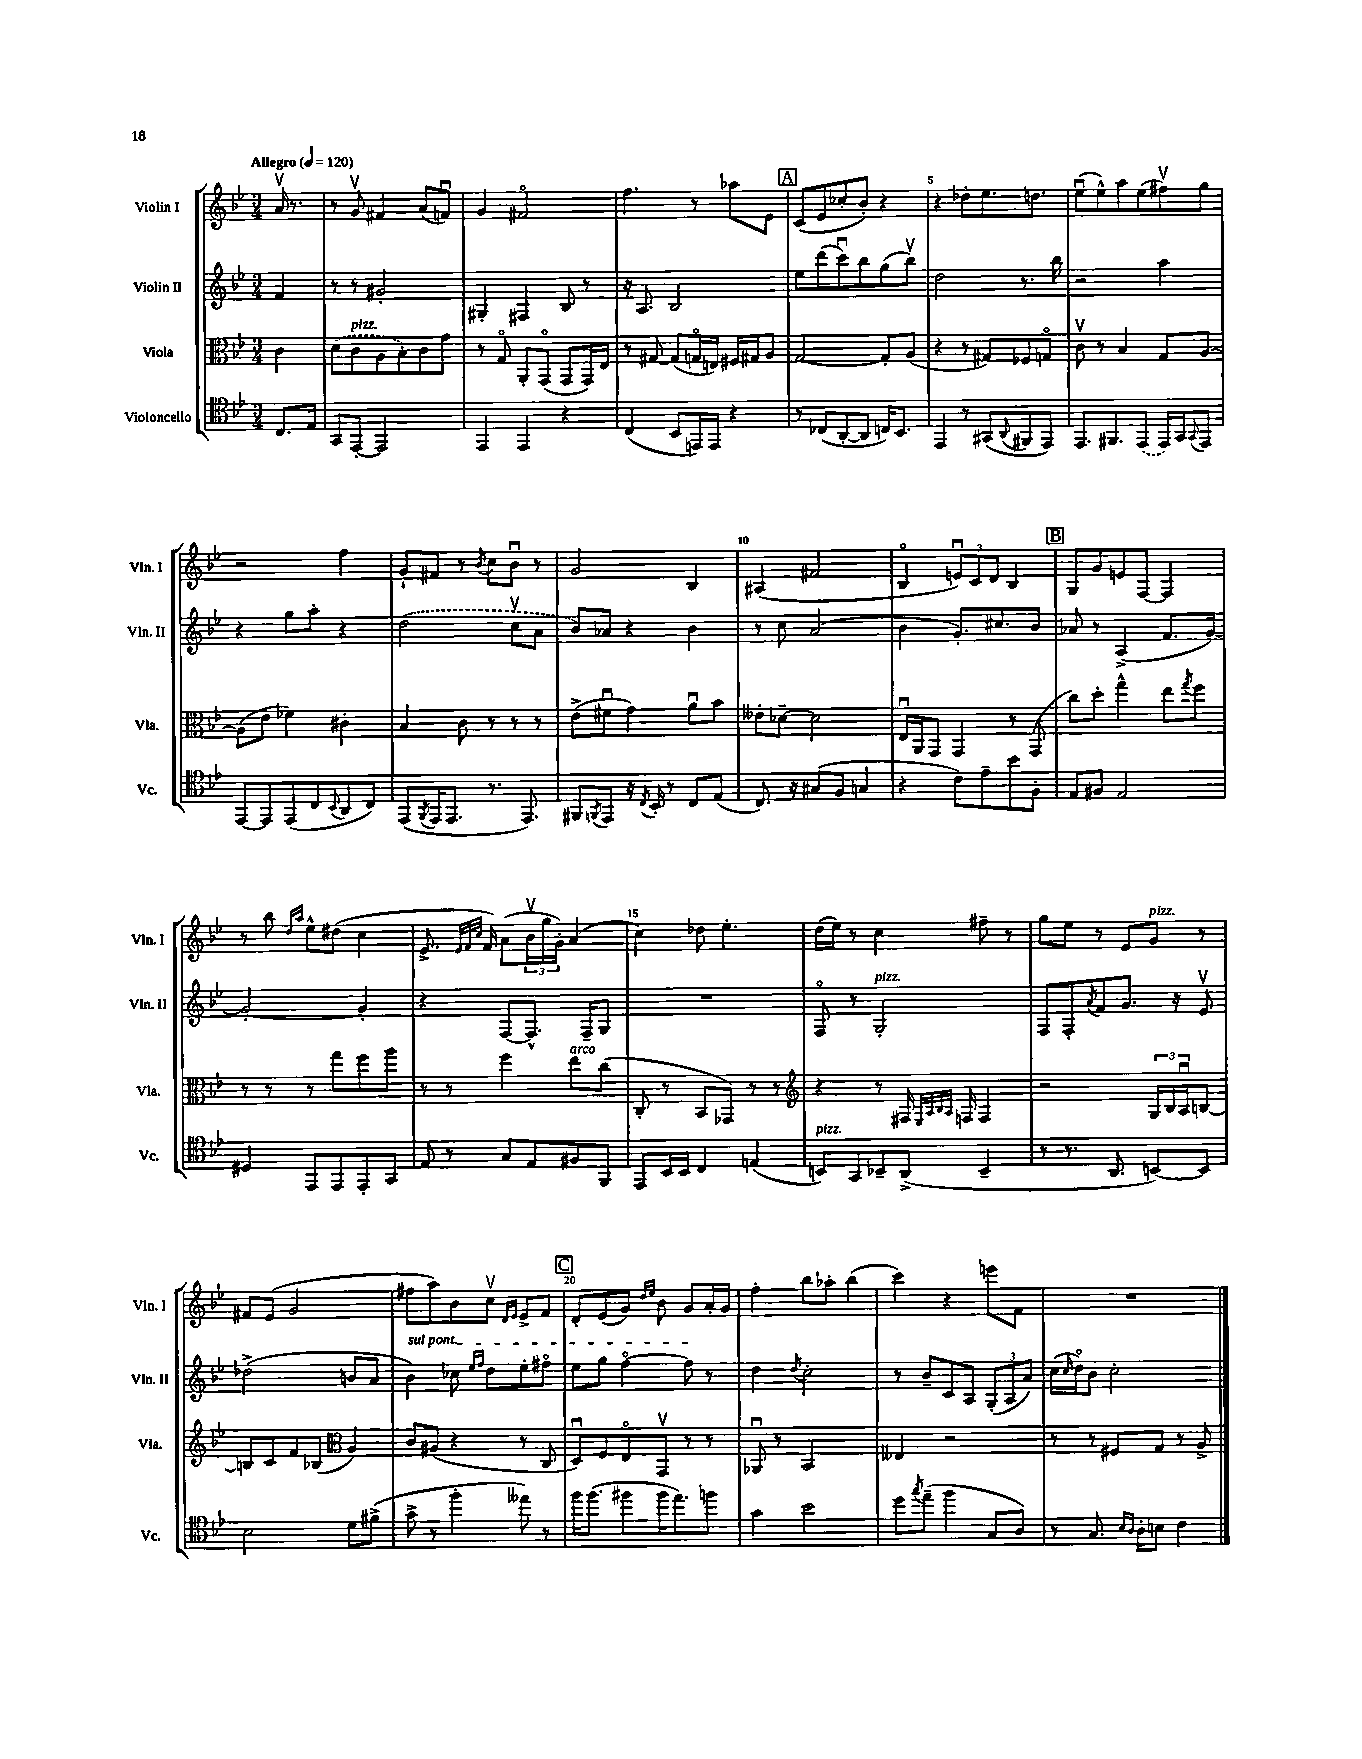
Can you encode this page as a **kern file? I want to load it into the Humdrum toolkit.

**kern	**kern	**kern	**kern
*staff4	*staff3	*staff2	*staff1
*clefC4	*clefC3	*clefG2	*clefG2
*k[b-e-]	*k[b-e-]	*k[b-e-]	*k[b-e-]
*M3/4	*M3/4	*M3/4	*M3/4
*MM120	*MM120	*MM120	*MM120
8.C/L	4c\	4f/	16av/
.	.	.	8.r
16E-/Jk	.	.	.
=	=	=	=
8GG/L	(8d\L	8r	8r
[8EE-'/J	8c\	8r	8gv/
2EE-/]	8A\	2g#'/	4f#/
.	8B-'\)	.	.
.	8c\	.	(8a/L
.	8g\J	.	8fu/J)
=	=	=	=
4EE-/	8r	4G#'/	4g/
.	8Go/	.	.
4EE-/	8AA'/L	4F#/	2f#o/
.	(8GGo/J	.	.
4r	8GG/L	8B-/	.
.	16GG/L)	8r	.
.	16E-/JJ	.	.
=	=	=	=
(4C/	8r	16r	4.ff\
.	.	8.A/	.
.	[8G#/	.	.
8BB-/L	(8G#/]L	2B-/	.
16EE/L)	16Go/L	.	8r
16EE/JJ	16E/JJ)	.	.
4r	16F#/LL	.	8aa-\L
.	16G#/J	.	.
.	8A/J	.	8e-\J
=	=	=	=
8r	[2G/	8ee-\L	(8c/L
(8C-/L	.	(8ddd\	8e-/
[8AA'/	.	8cccu\)	8cc-'/
8AA/]J	.	8bb-\	8b-'/J)
16C/LK)	8G'/]L	(8gg\	4r
8.BB-/J	.	.	.
.	(8A/J	8bb-v\J)	.
=	=	=	=
4EE-/	4r	2dd\	4r
8r	8r	.	8dd-'\L
(8GG#/L	8G#/L)	.	8.ee-\
8qqAA/	.	.	.
8FF#/	8F-/	8.r	.
.	.	.	8.dd\J
8EE-/J)	8Go/J	.	.
.	.	16bb-\	.
=	=	=	=
8.EE-/L	8cv\	2r	(8ee-u\L
.	8r	.	8ee-^^\)
8.FF#/	.	.	.
.	4B-/	.	8aa\
(8EE-/J	.	.	(8ee-\
16EE-/LL)	8G/L	4aa\	8ff#v\)
16GG/J	.	.	.
8qqGG/	.	.	.
8EE-/J	[8A/J	.	8gg\J
=	=	=	=
[8EE-/L	(8A\]L	4r	2r
8EE-/]	8e-\J	.	.
(8EE-/	4f-\)	8gg\L	.
8C/	.	8aa'\J	.
8qqBB-/	.	.	.
8AA/	4c#'\	4r	4ff\
8C/J)	.	.	.
=	=	=	=
(8EE-/L	4B-/	(2dd\	8g`/L
8qFF/	.	.	.
16EE-/K	.	.	8f#/J
8.EE-/J	.	.	.
.	8c\	.	8r
.	.	.	8qb-/
8.r	8r	.	8cc\L
.	8r	8ccv\L	8b-u\J
8.EE-/)	.	.	.
.	8r	8a\J	8r
=	=	=	=
8FF#/L	(8e-^\L	8b-/L)	2g/
8qFF/	.	.	.
8EE-/J	8f#u\J	8a-/J	.
16r	4g\)	4r	.
8qC/	.	.	.
16BB-'/	.	.	.
8r	.	.	.
8C/L	8au\L	4b-\	4B-/
(8E-/J	8b-\J	.	.
=	=	=	=
8.C/)	8e--'\L	8r	(4A#/
.	[8d-~\J	8cc\	.
16r	.	.	.
(8G#/L	2d-\]	(2a/	2f#/
8F/J	.	.	.
4G/	.	.	.
=	=	=	=
4r	16E-u/LL	4b-\	4B-o/
.	16AA/J	.	.
.	8GG/J	.	.
8c\L)	4GG/	8.g'/L)	12eu/L)
.	.	.	12c/
8e-~\	.	.	.
.	.	.	12d/J
.	.	8.cc#/	.
8b-\	8r	.	4B-/
8F'\J	(8GG/	8b-/J	.
=	=	=	=
8E-/L	8cc\L)	8a-/	8G/L
8F#/J	8dd'\J	8r	8g/
2E-/	4gg^^\	(4A^/	8e/
.	.	.	[8F/J
.	8ee-\L	8.f/L	4F/]
.	8qgg/	.	.
.	8ff\J	.	.
.	.	[16g/Jk)	.
=	=	=	=
4D#/	8r	2g'/_	8r
.	8r	.	8bb-\
.	.	.	16qqdd/LL
.	.	.	16qqaa/JJ
8EE-/L	8r	.	8ee-^^\L
8EE-/	8gg\L	.	(8dd#\J
8EE-'/	8ff\	4g'/]	4cc\
8GG/J	8aa\J	.	.
=	=	=	=
8E-/	8r	4r	8.e-^/
8r	8r	.	.
.	.	.	32qqe-/LLL
.	.	.	32qqf/
.	.	.	32qqcc/JJJ
.	.	.	16f/)
8G/L	4ff\	[8F/L	(8a\L
8E-/	.	8.F^^/]J	24b-v\L
.	.	.	24gg\
.	.	.	24g'\JJ)
8F#/	8ee-\L	.	(4a/
.	.	16F~/LK	.
8FF/J	(8cc\J	8G/J	.
=	=	=	=
8EE-/L	8C'/	2.r	4cc\)
16BB-/L	8r	.	.
16BB-/JJ	.	.	.
4C/	8BB-/L	.	8dd-\
.	8GG-/J)	.	4.ee-'\
(4E/	8r	.	.
.	8r	.	.
=	=	=	=
*	*clefG2	*	*
8BB/L)	4r	8Fo/	(16dd\LL
.	.	.	16ee-\JJ)
8GG/	.	8r	8r
8BB-~/	8r	2G'/	4cc\
(8AA^/J	16F#/	.	.
.	32qqE-/LLL	.	.
.	32qqA/	.	.
.	32qqB-/	.	.
.	32qqA/JJJ	.	.
.	16F/	.	.
4BB-~/	4F/	.	8ff#~\
.	.	.	8r
=	=	=	=
8r	2r	8F/L	8gg\L
8.r	.	8F'/	8ee-\J
.	.	8qa/	.
.	.	8f/	8r
8.AA/	.	.	.
.	.	8.g/J	8e-/L
[8BB/L)	24G/LL	.	8g/J
.	24B-/	.	.
.	.	16r	.
.	24Au/J	.	.
8BB/]J	[8B/J	8e-v/	8r
=	=	=	=
2B-\	8B/]L	(2dd-^\	8f#/L
.	8c/	.	(8e-/J
.	8f/	.	2g/
.	(8B-/J	.	.
*	*clefC3	*	*
8d\L	4A/)	8b/L	.
(8f#^\J	.	8a/J	.
=	=	=	=
8g^\	8c/L	4b-\)	8ff#\L
8r	(8A#/J	.	8aa\)
4ff'\	4r	8cc-\	8b-\
.	.	16qqee-/LL	.
.	.	16qqff/JJ	.
.	.	8dd\L	8ccv\J
.	.	.	16qqd/LL
.	.	.	16qqe-/JJ
8ee--\)	8r	8ee-'\	8e-^/L
8r	8C/	8ff#o\J	8f/J
=	=	=	=
16ff\LK	8Du/L)	8ee-\L	8d'/L
(8.ff\J	.	.	.
.	8F/	8gg\J	(8e-/
8ff#\L	8E-o/	[4ffo\	8g/J)
.	.	.	16qqdd/LL
.	.	.	16qqee-/JJ
16ff#\K	8GGv/J	.	8b-\
8.ee-\)	.	.	.
.	8r	8ff\]	8g/L
8ff\J	8r	8r	16a'/L
.	.	.	16g/JJ
=	=	=	=
4g\	8AA-u/	4dd\	4ff'\
.	8r	.	.
.	.	8qdd/	.
2b-\	2BB-/	2cc'\	8bb-\L
.	.	.	8aa-'\J
.	.	.	(4bb-\
=	=	=	=
8dd\L	4E--/	8r	4ccc\)
8qgg/	.	.	.
(8ee-~\J	.	8b-~/L	.
4ff\	2r	8c/	4r
.	.	8A/J	.
8G/L	.	(12G'/L	8eee\L
.	.	12A/	.
8A/J)	.	.	8f\J
.	.	12a/J)	.
=	=	=	=
8r	8r	(16cc\LL	2.r
.	.	16qqcc/	.
.	.	16ddo\J)	.
8.G/	8r	8b-\J	.
.	8F#/L	2cc'\	.
16qqB-/LL	.	.	.
16qqA/JJ	.	.	.
16A'\LK	.	.	.
8B\J	8G/J	.	.
4c\	8r	.	.
.	8A^/	.	.
==	==	==	==
*-	*-	*-	*-
